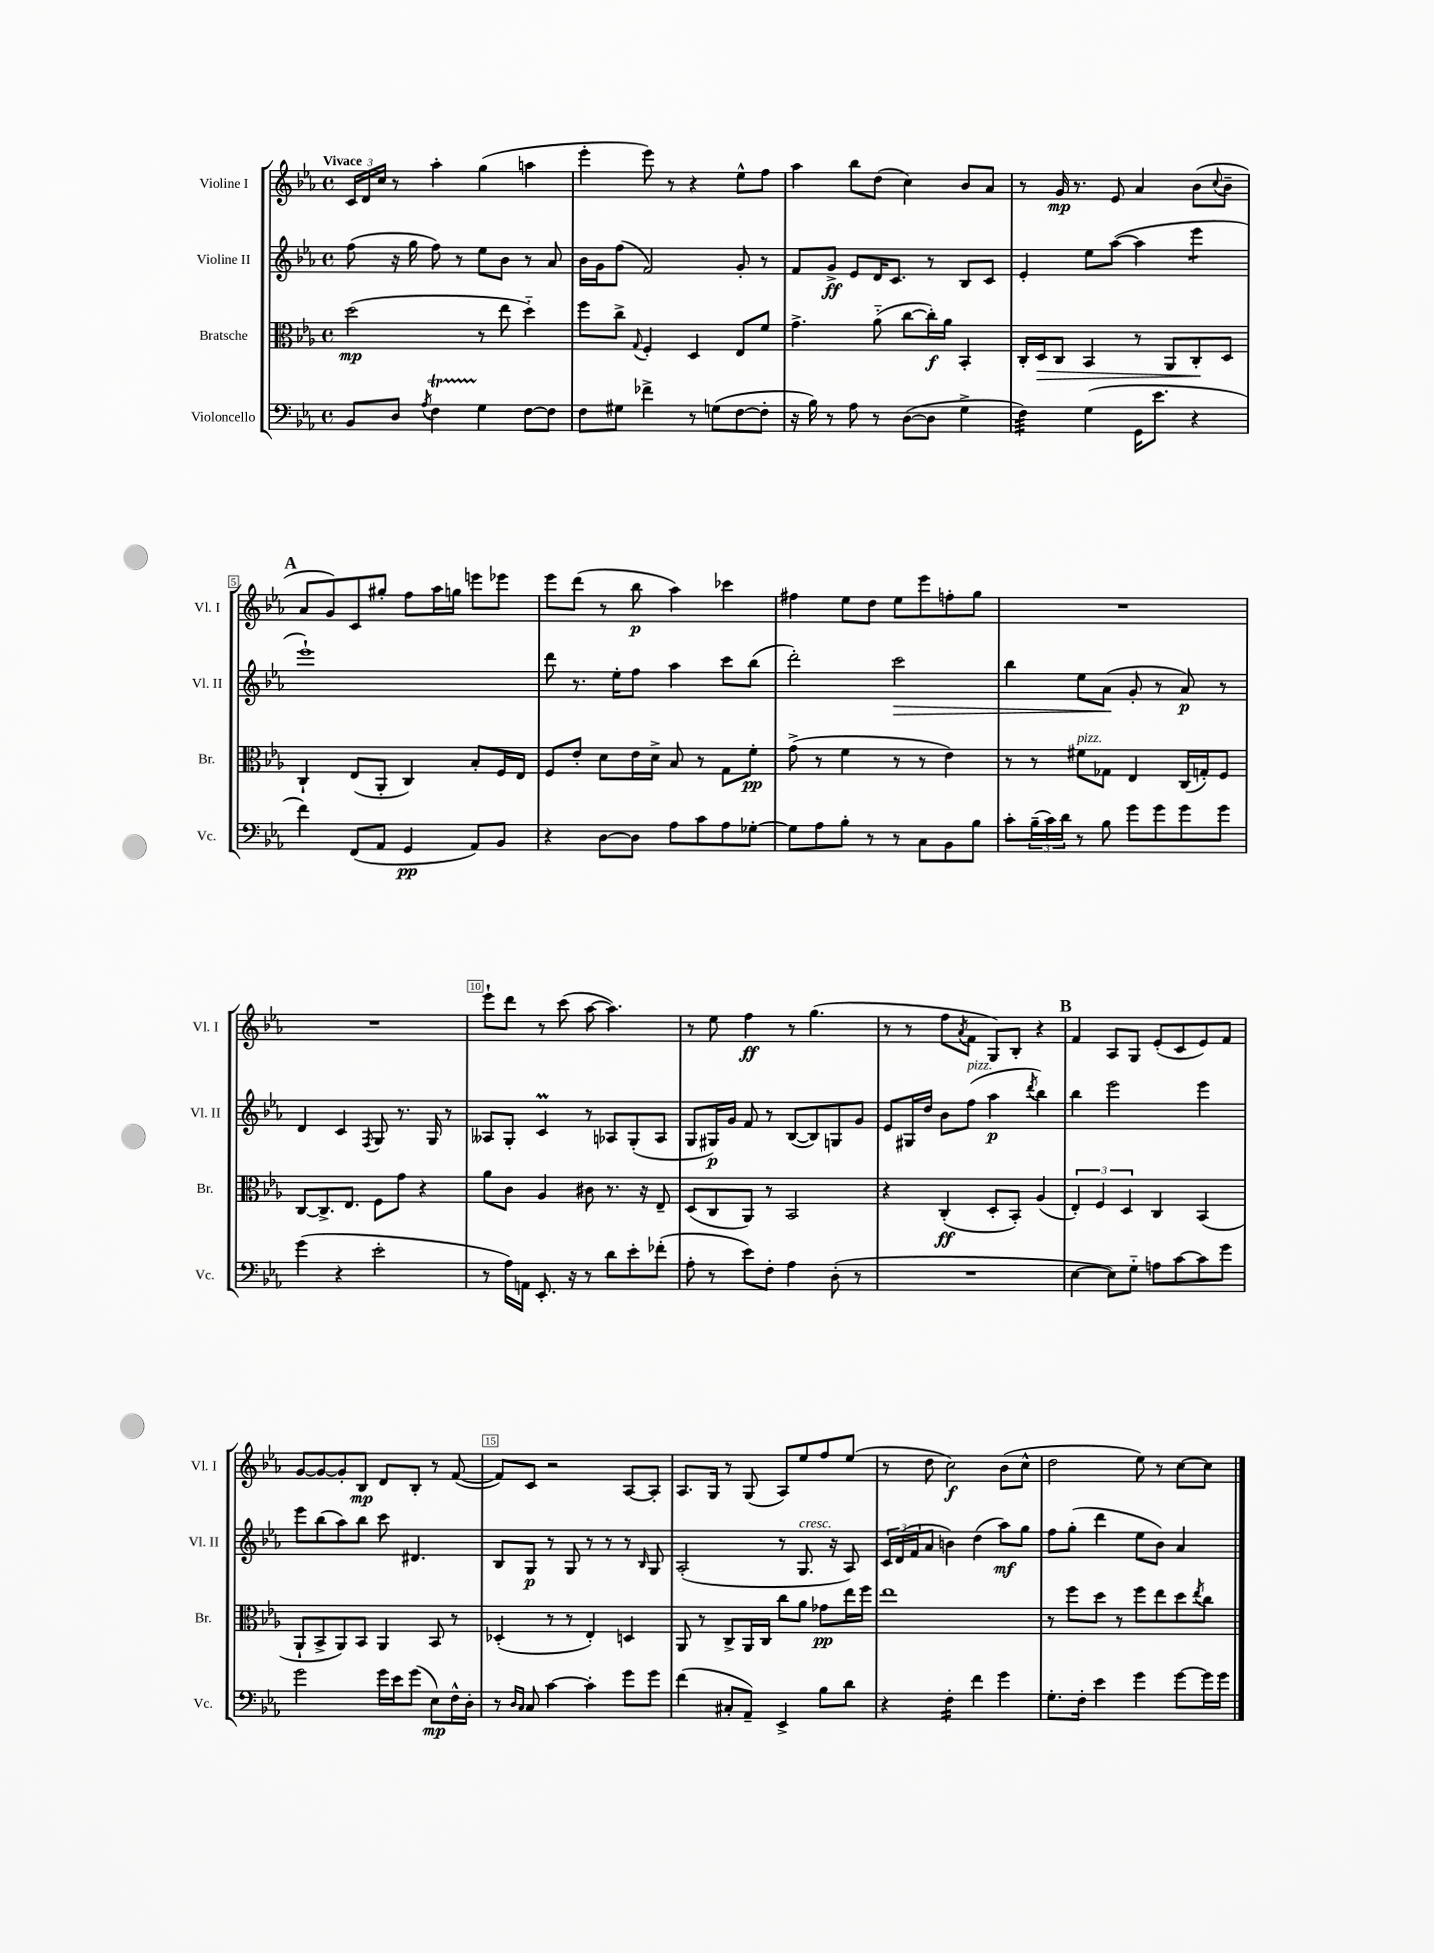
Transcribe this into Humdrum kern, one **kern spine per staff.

**kern	**kern	**kern	**kern
*staff4	*staff3	*staff2	*staff1
*clefF4	*clefC3	*clefG2	*clefG2
*k[b-e-a-]	*k[b-e-a-]	*k[b-e-a-]	*k[b-e-a-]
*M4/4	*M4/4	*M4/4	*M4/4
*met(c)	*met(c)	*met(c)	*met(c)
8BB-	(2dd	(8ff	24c
.	.	.	24d
.	.	.	24cc
8D	.	16r	8r
.	.	16gg	.
8qA-	.	.	.
4F	.	8ff)	4aa-'
.	.	8r	.
4G	8r	8ee-	(4gg
.	8ee-	8b-	.
[8F	4dd'~)	8r	4aa
8F]	.	8a-	.
=	=	=	=
8F	8ff	16b-	4eee-'
.	.	16g	.
8G#	8cc^	(8ff	.
.	8qqG	.	.
4f-^	4F'	2f)	8eee-)
.	.	.	8r
8r	4D	.	4r
(8G	.	.	.
[8F	8E-	8g'	8ee-^^
8F']	8f	8r	8ff
=	=	=	=
16r	4.g^	8f	4aa-
16B-)	.	.	.
8r	.	8g^	.
8A-	.	8e-	8bb-
8r	(8a-'~	16d	(8dd
.	.	8.c	.
([8D	[8cc	.	4cc)
8D]	16cc'])	8r	.
.	16a-	.	.
4G^	4BB-'	8B-	8b-
.	.	8c	8a-
=	=	=	=
4F)	16C'	4e-'	8r
.	16D	.	.
.	8C	.	16g
.	.	.	8.r
(4G	4BB-	8ee-	.
.	.	([8aa-	8e-
16GG	8r	4aa-]	4a-
8.e-	.	.	.
.	8AA-	.	.
4r	8C'	4eee-	(8b-
.	.	.	8qqcc
.	8D	.	8b-~
=	=	=	=
4f)	4C`	1eee-`)	8a-
.	.	.	8g)
(8FF	(8E-	.	8c
8AA-	8AA-'	.	8gg#'
4GG	4C)	.	8ff
.	.	.	16aa-
.	.	.	16gg
8AA-)	8B-'	.	8eee
8BB-	16F	.	8eee-
.	16E-	.	.
=	=	=	=
4r	8F	8ddd	8eee-
.	8e-'	8.r	(8ddd
[8D	8d	.	8r
.	.	16ee-'	.
8D]	16e-	8ff	8bb-
.	16d^	.	.
8A-	8B-	4aa-	4aa-)
8c	8r	.	.
8A-	8G	8ccc	4ccc-
[8G-'	8f'	(8bb-	.
=	=	=	=
8G-]	(8g^	2ddd')	4ff#
8A-	8r	.	.
8B-'	4f	.	8ee-
8r	.	.	8dd
8r	8r	2ccc	8ee-
8C	8r	.	8eee-
8BB-	4e-)	.	8ff'
8B-	.	.	8gg
=	=	=	=
8c'	8r	4bb-	1r
(24B-~	8r	.	.
24c)	.	.	.
24d	.	.	.
8r	8f#	8ee-	.
8B-	8G-	(8a-	.
8g	4E-	8g'	.
8g	.	8r	.
8g	(16C	8a-)	.
.	16G')	.	.
8g	8F	8r	.
=	=	=	=
(4g	[8C	4d	1r
.	8.C^]	.	.
4r	.	4c	.
.	8.E-	.	.
.	.	8qF	.
2e-'	8F	8G	.
.	8g	8.r	.
.	4r	.	.
.	.	16G	.
.	.	8r	.
=	=	=	=
8r	8a-	8A--	8eee-`
16A-)	8c	8G'	8ddd
16AA	.	.	.
8.EE-'	4A-	4c	8r
.	.	.	(8ccc
16r	.	.	.
8r	8c#	8r	[8aa-
8d	8.r	8A-	4.aa-])
8e-'	.	(8G'	.
.	16r	.	.
(8f-'	8E-~	8A-	.
=	=	=	=
8A-'	(8D	8G	8r
8r	8C	16G#)	8ee-
.	.	16g	.
8e-)	8AA-)	8f	4ff
8F'	8r	8r	.
4A-	2BB-	([8B-	8r
.	.	8B-])	(4.gg
(8D'	.	8G	.
8r	.	8g	.
=	=	=	=
1r	4r	8e-	8r
.	.	16G#	8r
.	.	16dd	.
.	(4C'	8b-	8ff
.	.	.	8qa-
.	.	(8ff	8f
.	8D'	4aa-	8G)
.	8BB-')	.	8B-'
.	.	8qddd	.
.	(4A-	4bb-)	4r
=	=	=	=
[4E-	6E-')	4bb-	4f
.	6F	.	.
8E-])	.	2eee-	8A-
.	6D	.	.
8G'~	.	.	8G
8A	4C	.	(8e-'
[8c	.	.	8c
8c]	(4BB-	4eee-	8e-)
8g	.	.	8f
=	=	=	=
2g	8AA-`	8eee-	[8g
.	8BB-^	(8bb-	8g_
.	8AA-)	8aa-)	8g']
.	8BB-	8bb-	8B-
16g	4AA-	8ccc	8d
16e-	.	.	.
(8g	.	4.d#	8B-'
8E-)	8BB-	.	8r
16F^^	8r	.	([8f
16D'	.	.	.
=	=	=	=
8r	(4D-'	8B-	8f])
16qqD	.	.	.
16qqC	.	.	.
8C	.	8G	8c
[4c	8r	8r	2r
.	8r	8G	.
4c']	4E-')	8r	.
.	.	8r	.
8g	4D	8r	[8A-
.	.	16qqB-	.
8g	.	8G	8A-']
=	=	=	=
(4f	8AA-	(2A-'	8.A-
.	8r	.	.
.	.	.	16G
8C#'	8C^	.	8r
8AA-~)	16AA-	.	(8G
.	16C	.	.
4EE-^	8cc	8r	8A-)
.	8a-	8.G	8ee-
8B-	8g-	.	8ff
.	.	16r	.
8d	16ee-	8A-)	(8ee-
.	16ff	.	.
=	=	=	=
4r	1ee-	24c	8r
.	.	(24d	.
.	.	24f	.
.	.	8a-	8dd
4F'	.	4b)	2cc)
4f	.	(4dd	.
4g	.	8aa-)	(8b-
.	.	8gg	8cc^^
=	=	=	=
8.G'	8r	8ff	2dd
.	8ff	(8gg'	.
16F'	.	.	.
4e-	8dd	4ddd	.
.	8r	.	.
4g	8ff	8ee-	8ee-)
.	8ee-	8b-)	8r
[8g	8dd	4a-	[8cc
.	8qee-	.	.
16g]	8cc	.	8cc]
16g	.	.	.
==	==	==	==
*-	*-	*-	*-
